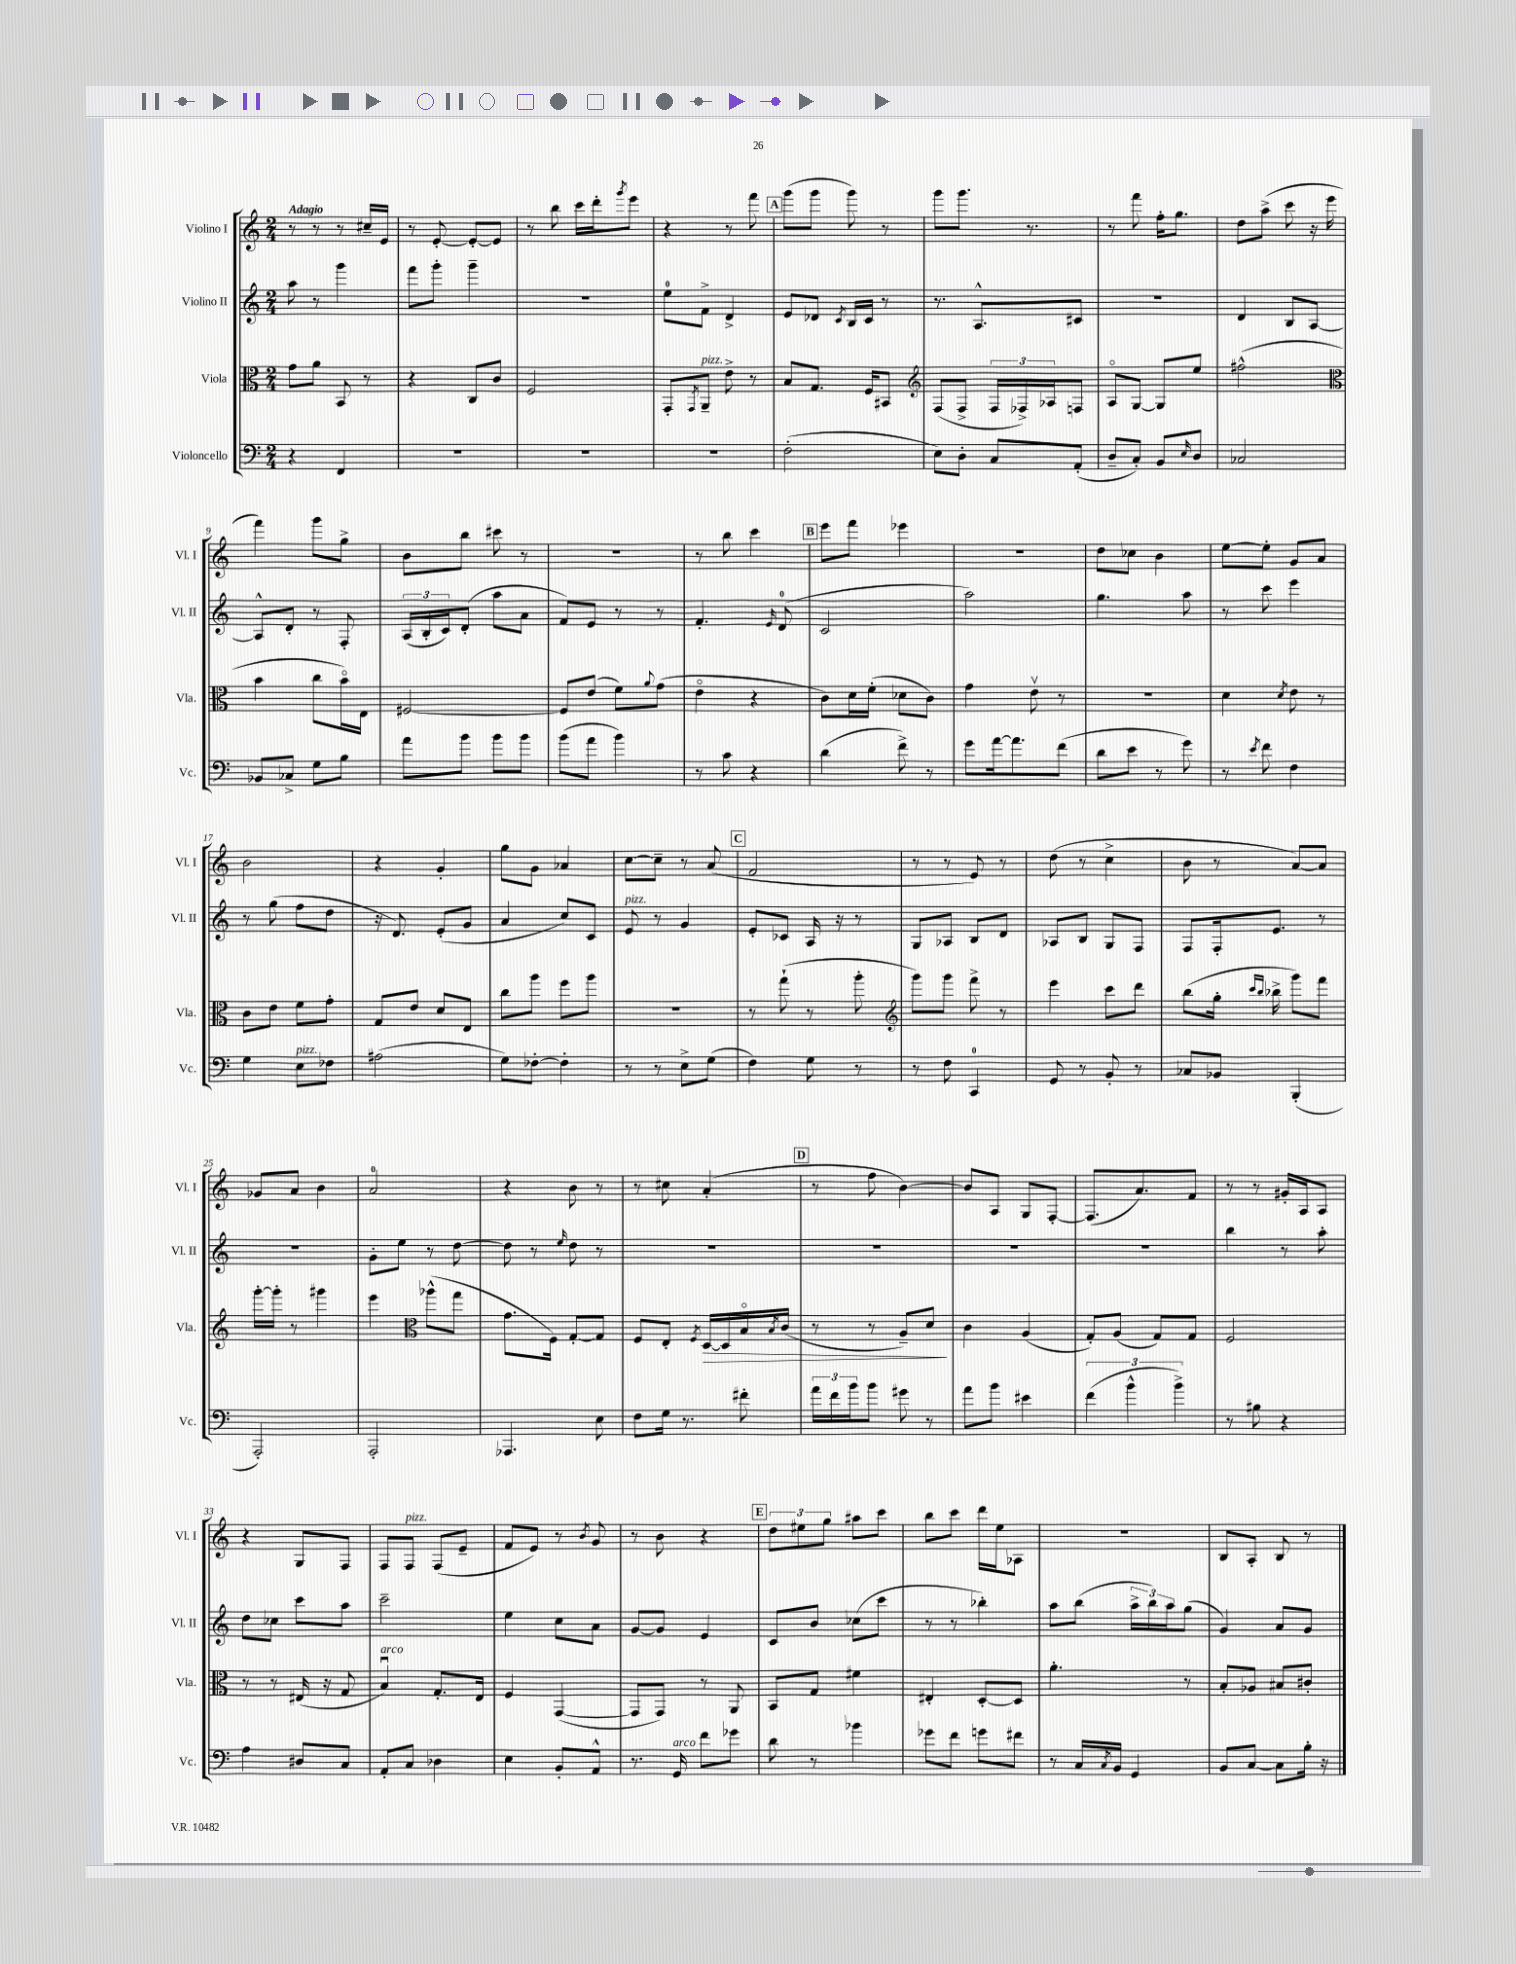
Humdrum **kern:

**kern	**kern	**dynam	**kern	**kern
*part4	*part3	*part3	*part2	*part1
*staff4	*staff3	*staff3	*staff2	*staff1
*I"Violoncello	*I"Viola	*	*I"Violino II	*I"Violino I
*I'Vc.	*I'Vla.	*	*I'Vl. II	*I'Vl. I
*clefF4	*clefC3	*	*clefG2	*clefG2
*k[]	*k[]	*	*k[]	*k[]
*M2/4	*M2/4	*	*M2/4	*M2/4
=1	=1	=1	=1	=1
!	!	!	!	!LO:TX:a:B:t=Adagio
4r	8g\L	.	8aa\	8r
.	8a\J	.	8r	8r
4FF/	8BB/	.	4ggg\	8r
.	8r	.	.	16cc#X~/LL
.	.	.	.	16e/JJ
=2	=2	=2	=2	=2
2r	4r	.	8fff\L	8r
.	.	.	8ggg'\J	[8e'/
.	8C/L	.	4ggg~\	8e'/L_
.	8c/J	.	.	8e/J]
=3	=3	=3	=3	=3
2r	2F/	.	2r	8r
.	.	.	.	8bb\
.	.	.	.	16ccc\LL
.	.	.	.	16ddd'\J
.	.	.	.	8qggg/
.	.	.	.	8eee\J
=4	=4	=4	=4	=4
2r	8GG'/L	.	8ee\L	4r
.	8qGG/	.	.	.
!	!LO:TX:a:i:t=pizz.	!	!	!
.	8AA~/J	.	8f^\J	.
.	8e^\	.	4d^/	8r
.	8r	.	.	8fff\
!!LO:REH:place=s1:t=A
=5	=5	=5	=5	=5
(2F'\	8B/L	.	8e/L	(8ggg\L
.	8.G/J	.	8d-X/J	8ggg\J
.	.	.	8qc/	.
.	.	.	16B/LL	8ggg\)
.	16F/KL	.	16c/JJ	.
.	8BB#X/J	.	8r	8r
=6	=6	=6	=6	=6
*	*clefG2	*	*	*
8E\L)	(8F/L	.	8.r	8ggg\L
8D'\J	8F^/J	.	.	8.ggg\J
.	.	.	8.A^^/L	.
8C/L	24F/LL	.	.	.
.	24F-X^/)	.	.	.
.	.	.	.	8.r
.	24A-X/J	.	.	.
(8AA'/J	8Fn/J	.	8c#X/J	.
=7	=7	=7	=7	=7
8D~/L	8A/L	.	2r	8r
8C'/J)	[8G/J	.	.	8fff\
8BB/L	8G/L]	.	.	16ff'\KL
.	.	.	.	8.gg\J
16qqE/	.	.	.	.
8D/J	8ee/J	.	.	.
=8	=8	=8	=8	=8
2C-X/	(2ff#X^^\	.	4d/	8dd\L
.	.	.	.	(8aa^\J
.	.	.	8B/L	8ccc\
.	.	.	[8A/J	16r
.	.	.	.	16eee\
!!LO:LB:g=z
=9	=9	=9	=9	=9
*	*clefC3	*	*	*
8BB-X/L	4b\	.	8A^^/L]	4fff\)
8C-X^/J	.	.	8d'/J	.
8G\L	8cc\L	.	8r	8ggg\L
8B\J	16b\L)	.	8F'/	8gg^\J
.	16E\JJ	.	.	.
=10	=10	=10	=10	=10
8a\L	[2F#X/	.	(24A/LL	8b\L
.	.	.	24B'/	.
.	.	.	24c/J)	.
8b\J	.	.	(8d'/J	8bb\J
8b\L	.	.	8aa\L	8ccc#X\
8b\J	.	.	8a\J	8r
=11	=11	=11	=11	=11
(8b\L	8F#/L]	.	8f/L)	2r
8a\J	(8e/J	.	8e/J	.
4b\)	8f\L)	.	8r	.
.	8qqa/	.	.	.
.	(8g\J	.	8r	.
=12	=12	=12	=12	=12
8r	4e\	.	4.f'/	8r
8c\	.	.	.	8bb\
4r	4r	.	.	4ccc\
.	.	.	16qqe/	.
.	.	.	(8d/	.
!!LO:REH:place=s1:t=B
=13	=13	=13	=13	=13
(4d\	8c\L)	.	2c/	8eee\L
.	16d\L	.	.	8fff\J
.	(16f'\JJ	.	.	.
8f^\)	8d-X\L	.	.	4eee-X\
8r	8c\J)	.	.	.
=14	=14	=14	=14	=14
8g\L	4g\	.	2aa\)	2r
[16a\k	.	.	.	.
8.a\]	.	.	.	.
.	8ev\	.	.	.
(8f\J	8r	.	.	.
=15	=15	=15	=15	=15
8d\L	2r	.	4.gg\	8dd\L
8e\J	.	.	.	8cc-X\J
8r	.	.	.	4b\
8g\)	.	.	8aa\	.
=16	=16	=16	=16	=16
8r	4d\	.	8r	[8ee\L
8qe/	.	.	.	.
8f\	.	.	8ccc\	8ee'\J]
.	8qd/	.	.	.
4F\	8e\	.	4eee\	8g/L
.	8r	.	.	8a/J
!!LO:LB:g=z
=17	=17	=17	=17	=17
4G\	8c\L	.	8r	2b\
.	8e\J	.	(8gg\	.
!LO:TX:a:i:t=pizz.	!	!	!	!
8E\L	8f\L	.	8ff\L	.
8F-X\J	8g'\J	.	8dd\J	.
=18	=18	=18	=18	=18
(2A#X\	8G/L	.	16r	4r
.	.	.	8.d/)	.
.	8e/J	.	.	.
.	8d/L	.	(8e'/L	4g'/
.	8E/J	.	8g/J	.
=19	=19	=19	=19	=19
8G\L)	8cc\L	.	4a/	8gg\L
[8F-X'\J	8aa\J	.	.	8g\J
4F-'\]	8ff\L	.	8cc/L)	4a-X/
.	8aa\J	.	8c/J	.
=20	=20	=20	=20	=20
!	!	!	!LO:TX:a:i:t=pizz.	!
8r	2r	.	8e/	[8cc\L
8r	.	.	8r	8cc~\J]
8E^\L	.	.	4g/	8r
(8G\J	.	.	.	(8a/
!!LO:REH:place=s1:t=C
=21	=21	=21	=21	=21
4F\)	8r	.	8e'/L	2f/
.	(8gg`\	.	8c-X/J	.
8G\	8r	.	16A/	.
.	.	.	16r	.
8r	8aa'\	.	8r	.
=22	=22	=22	=22	=22
*	*clefG2	*	*	*
8r	8ggg\L)	.	8G/L	8r
8F\	8ggg\J	.	8A-X/J	8r
4CC/	8fff^\	.	8B/L	8e/)
.	8r	.	8d/J	8r
=23	=23	=23	=23	=23
8GG/	4eee\	.	8A-X/L	(8dd\
8r	.	.	8B/J	8r
8BB'/	8ccc\L	.	8G/L	4cc^\
8r	8ddd\J	.	8F/J	.
=24	=24	=24	=24	=24
8C-X/L	(8bb\L	.	8F/L	8b\
8BB-X/J	16gg'\Jk	.	16F'/k	8r
.	16qqccc/LL	.	.	.
.	16qqbb/JJ	.	.	.
.	16bb-X^\	.	8.e/J	.
(4BBB'/	8ggg\L)	.	.	[8a/L)
.	8fff\J	.	8r	8a/J]
!!LO:LB:g=z
=25	=25	=25	=25	=25
2AAA'/)	[16ggg'\LL	.	2r	8g-X/L
.	16ggg'\JJ]	.	.	.
.	8r	.	.	8a/J
.	4ggg#X\	.	.	4b\
=26	=26	=26	=26	=26
2AAA'/	4eee\	.	8g'\L	2a/
.	.	.	8ee\J	.
*	*clefC3	*	*	*
.	(8aa-X^^\L	.	8r	.
.	8gg\J	.	[8dd\	.
=27	=27	=27	=27	=27
4.AAA-X/	8.g\L	.	8dd\]	4r
.	.	.	8r	.
.	16F\Jk)	.	.	.
.	.	.	16qqee/	.
.	[8G'/L	.	8dd\	8b\
8E\	8G/J]	.	8r	8r
=28	=28	=28	=28	=28
8F\L	8F/L	.	2r	8r
16G\Jk	8E'/J	.	.	8cc#X\
8.r	.	.	.	.
.	8qF/	.	.	.
!	!	!LO:HP:b	!	!
.	[16D/LL	>	.	(4a'/
.	16D/]	.	.	.
8f#X'\	16B/	.	.	.
.	8qB/	.	.	.
.	(16c/JJ	.	.	.
!!LO:REH:place=s1:t=D
=29	=29	=29	=29	=29
24a\LL	8r	.	2r	8r
24f\	.	.	.	.
24b\J	.	.	.	.
8b\J	8r	.	.	8ff\
8g#X\	8A~/L)	.	.	[4b\)
8r	8d/J	.	.	.
.	.	]	.	.
=30	=30	=30	=30	=30
8a\L	4c\	.	2r	8b/L]
8b\J	.	.	.	8A/J
4e#X\	(4A/	.	.	8G/L
.	.	.	.	[8F'/J
=31	=31	=31	=31	=31
(6f\	8G'/L)	.	2r	(8.F/L]
.	(8A/J	.	.	.
6b^^\	.	.	.	.
.	.	.	.	8.a/)
.	8G/L)	.	.	.
6b^\)	.	.	.	.
.	8G/J	.	.	8f/J
=32	=32	=32	=32	=32
8r	2F/	.	4bb\	8r
8B#X\	.	.	.	8r
4r	.	.	8r	16g#X'/LL
.	.	.	.	16A/J
.	.	.	8aa'\	8A/J
!!LO:LB:g=z
=33	=33	=33	=33	=33
4A\	8r	.	8dd\L	4r
.	8r	.	8cc-X\J	.
8D#X/L	(16E#X/	.	8ccc\L	8G/L
.	16r	.	.	.
8C/J	8G/	.	8aa\J	8F/J
=34	=34	=34	=34	=34
!	!LO:TX:a:i:t=arco	!	!	!
8AA'/L	4Bu/)	.	2ccc~\	8F/L
!	!	!	!	!LO:TX:a:i:t=pizz.
8C/J	.	.	.	8F/J
4D-X\	8.G'/L	.	.	(8F/L
.	.	.	.	8e~/J
.	16E/Jk	.	.	.
=35	=35	=35	=35	=35
4E\	4F/	.	4ee\	8f/L
.	.	.	.	8e/J)
8BB'/L	([4GG/	.	8cc\L	8r
.	.	.	.	8qb/
8AA^^/J	.	.	8a\J	8g/
=36	=36	=36	=36	=36
8.r	8GG/L]	.	[8g/L	8r
.	8GG/J)	.	8g/J]	8b\
!LO:TX:a:i:t=arco	!	!	!	!
16GG/	.	.	.	.
8f\L	8r	.	4e/	4r
8g-X\J	8AA/	.	.	.
!!LO:REH:place=s1:t=E
=37	=37	=37	=37	=37
8d\	8BB/L	.	8c/L	12dd\L
.	.	.	.	12ee#X\
8r	8G/J	.	8b/J	.
.	.	.	.	12gg\J
4b-X\	4f#X\	.	(8cc-X\L	8aa#X\L
.	.	.	8ccc\J	8ccc\J
=38	=38	=38	=38	=38
8g-X\L	4E#X'/	.	8r	8bb\L
8f\J	.	.	8r	8ccc\J
8gn\L	[8D'/L	.	4bb-X'\)	16ddd\LL
.	.	.	.	16ee\J
8f#X\J	8D/J]	.	.	8A-X\J
=39	=39	=39	=39	=39
8r	4.a'\	.	8aa\L	2r
16C/LL	.	.	(8bb\J	.
8qC/	.	.	.	.
16BB/JJ	.	.	.	.
4GG/	.	.	24aa^\LL	.
.	.	.	24bb\)	.
.	.	.	24aa\J	.
.	8r	.	(8gg\J	.
=40	=40	=40	=40	=40
8BB/L	8B'/L	.	4g/)	8B/L
[8C/J	8A-X/J	.	.	8A'/J
8C\L]	8B#X/L	.	8a/L	8B/
16B'\Jk	8c#X'/J	.	8g/J	8r
16r	.	.	.	.
==	==	==	==	==
*-	*-	*-	*-	*-
